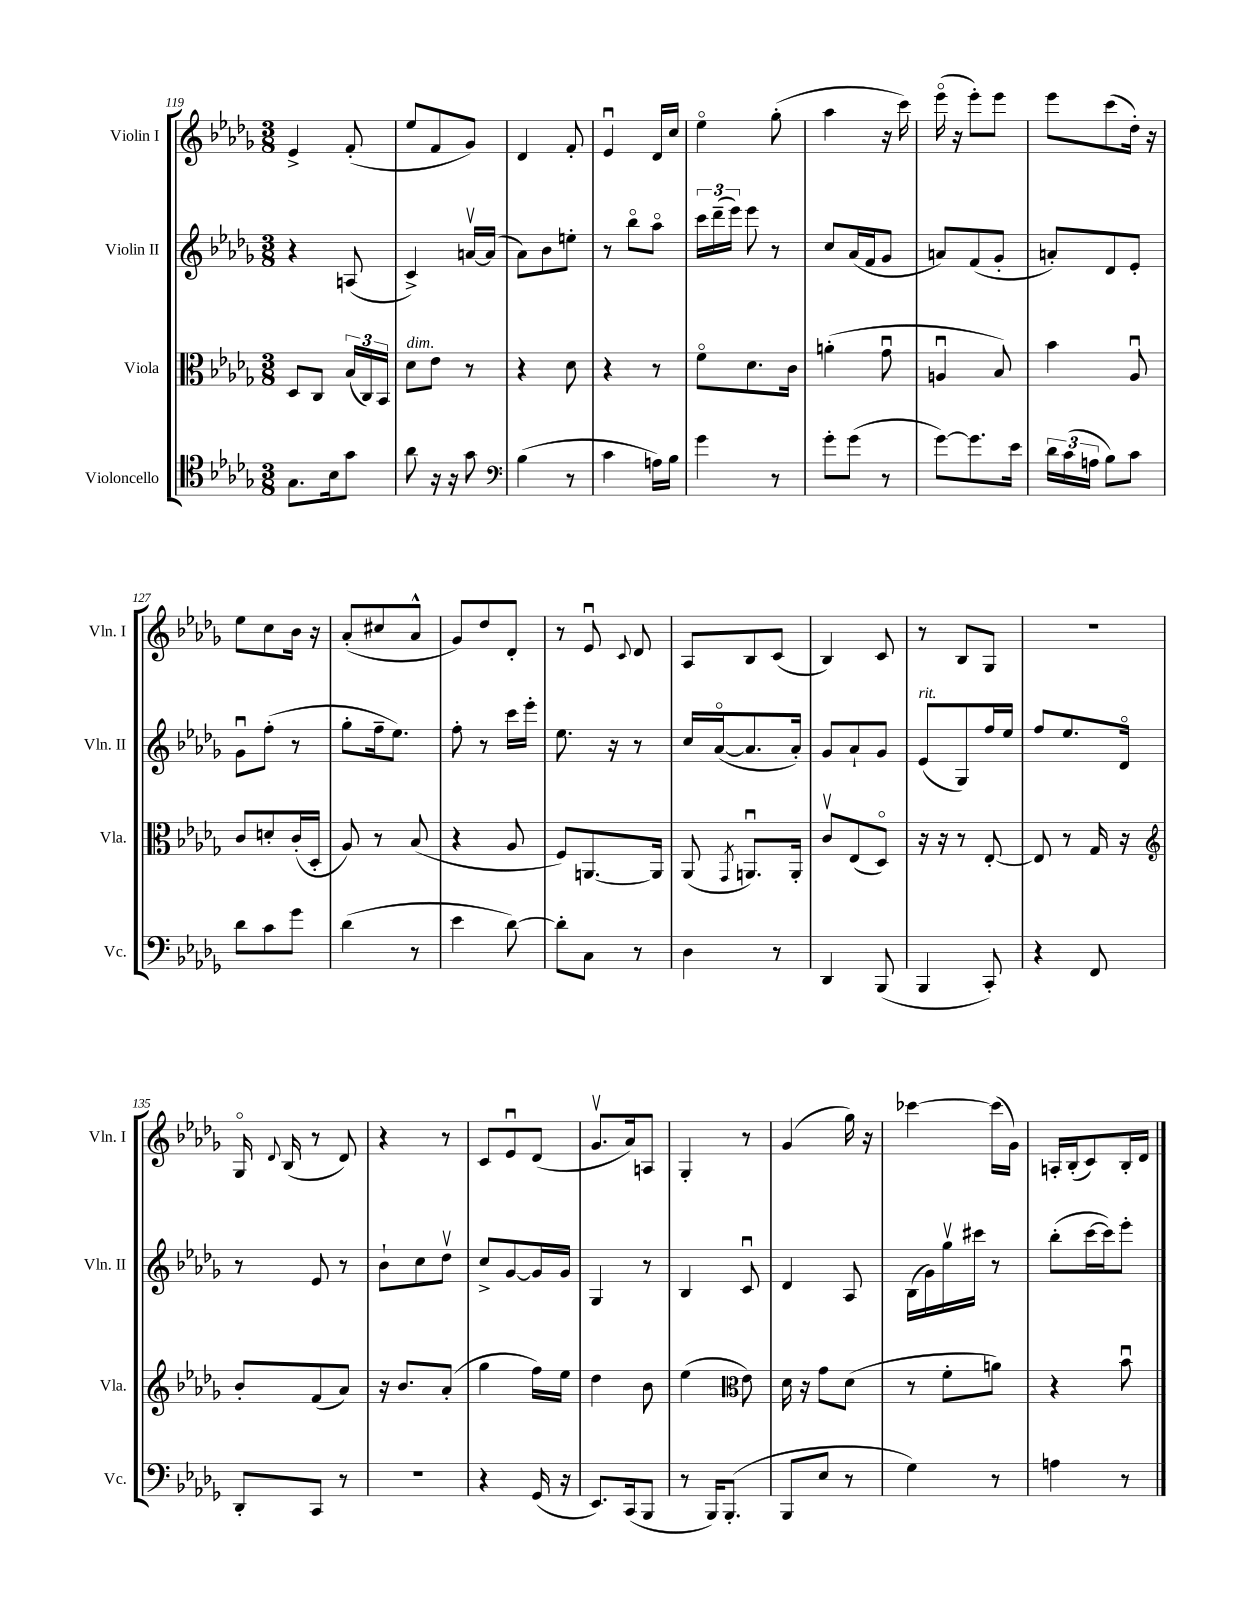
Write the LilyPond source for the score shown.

<<
\new StaffGroup <<
\new Staff = "s0" \with { instrumentName = "Violin I" shortInstrumentName = "Vln. I" } {
    \clef treble \key des \major \numericTimeSignature \time 3/8
    \autoBeamOff ees'4-> f'8-.( |
    ees''8[ f'8 ges'8]) |
    des'4 f'8-. |
    ees'4\downbow des'16[ c''16] |
    ees''4\flageolet ges''8-.( |
    aes''4 r16 c'''16) |
    ees'''16\flageolet( r16 ees'''8[-.) ees'''8] |
    ees'''8[ c'''8( des''16]-.) r16 |
    ees''8[ c''8 bes'16] r16 |
    aes'8[-.( cis''8 aes'8]-^ |
    ges'8[) des''8 des'8]-. |
    r8 ees'8\downbow \appoggiatura { c'8 } des'8 |
    aes8[ bes8 c'8]( |
    bes4) c'8 |
    r8 bes8[ ges8] |
    R4. |
    ges16\flageolet \appoggiatura { des'8 } bes16( r8 des'8) |
    r4 r8 |
    c'8[ ees'8\downbow des'8]( |
    ges'8.[\upbow aes'16) a8] |
    ges4-. r8 |
    ges'4( ges''16) r16 |
    ces'''4~ ces'''16[( ges'16]) |
    a16[-. bes16-.( c'8) bes16-. des'16] \bar "|." |
}
\new Staff = "s1" \with { instrumentName = "Violin II" shortInstrumentName = "Vln. II" } {
    \clef treble \key des \major \numericTimeSignature \time 3/8
    \autoBeamOff r4 a8( |
    c'4->) a'16[~\upbow a'16]( |
    aes'8[) bes'8 e''8]-. |
    r8 bes''8[\flageolet aes''8]\flageolet |
    \tuplet 3/2 { c'''16[ des'''16--( ees'''16]) } ees'''8 r8 |
    c''8[ aes'16( f'16 ges'8] |
    a'8[) f'8( ges'8]-. |
    a'8[-.) des'8 ees'8]-. |
    ges'8[\downbow f''8]-.( r8 |
    ges''8[-. f''16-- ees''8.]) |
    f''8-. r8 c'''16[ ees'''16]-. |
    ees''8. r16 r8 |
    c''16[ aes'16~\flageolet( aes'8. aes'16]-.) |
    ges'8[ aes'8-! ges'8] |
    ees'8[^\markup { \italic "rit." }( ges8) f''16 ees''16] |
    f''8[ ees''8. des'16]\flageolet |
    r8 ees'8 r8 |
    bes'8[-! c''8 des''8]\upbow |
    c''8[-> ges'8~ ges'16 ges'16] |
    ges4 r8 |
    bes4 c'8\downbow |
    des'4 aes8 |
    bes16[( ges'16) ges''16\upbow cis'''16] r8 |
    bes''8[-.( c'''16~ c'''16) ees'''8]-. \bar "|." |
}
\new Staff = "s2" \with { instrumentName = "Viola" shortInstrumentName = "Vla." } {
    \clef alto \key des \major \numericTimeSignature \time 3/8
    \autoBeamOff des8[ c8] \tuplet 3/2 { bes16[( c16) bes,16] } |
    des'8[^\markup { \italic "dim." } ees'8] r8 |
    r4 des'8 |
    r4 r8 |
    f'8[\flageolet des'8. c'16] |
    a'4-.( ges'8\downbow |
    a4\downbow bes8) |
    bes'4 aes8\downbow |
    c'8[ d'8-. c'16-.( des16]-. |
    aes8) r8 bes8( |
    r4 aes8 |
    f8[) a,8.~ a,16] |
    aes,8( \acciaccatura { ges,8 } a,8.[\downbow) a,16]-. |
    c'8[\upbow ees8( des8]\flageolet) |
    r16 r16 r8 ees8~-. |
    ees8 r8 ges16 r16 |
    \clef treble bes'8[-. f'8( aes'8]) |
    r16 bes'8.[ aes'8]-.( |
    ges''4 f''16[) ees''16] |
    des''4 bes'8 |
    ees''4( \clef alto ees'8) |
    des'16 r16 ges'8[ des'8]( |
    r8 f'8[-. a'8]) |
    r4 bes'8\downbow \bar "|." |
}
\new Staff = "s3" \with { instrumentName = "Violoncello" shortInstrumentName = "Vc." } {
    \clef tenor \key des \major \numericTimeSignature \time 3/8
    \autoBeamOff ges8.[ bes16 ges'8] |
    aes'8 r16 r16 ges'8 |
    \clef bass bes4( r8 |
    c'4 a16[) bes16] |
    ges'4 r8 |
    ges'8[-. ges'8]( r8 |
    ges'8[~) ges'8. ees'16] |
    \tuplet 3/2 { des'16[ c'16( a16] } bes8[) c'8] |
    des'8[ c'8 ges'8] |
    des'4( r8 |
    ees'4 des'8~) |
    des'8[-. c8] r8 |
    des4 r8 |
    des,4 bes,,8( |
    bes,,4 c,8-.) |
    r4 f,8 |
    des,8[-. c,8] r8 |
    R4. |
    r4 ges,16( r16 |
    ees,8.[) c,16( bes,,8] |
    r8 bes,,16[) bes,,8.]-.( |
    bes,,8[ ees8] r8 |
    ges4) r8 |
    a4 r8 \bar "|." |
}
>>
>>
\layout { \context { \Score currentBarNumber = #119 } }
